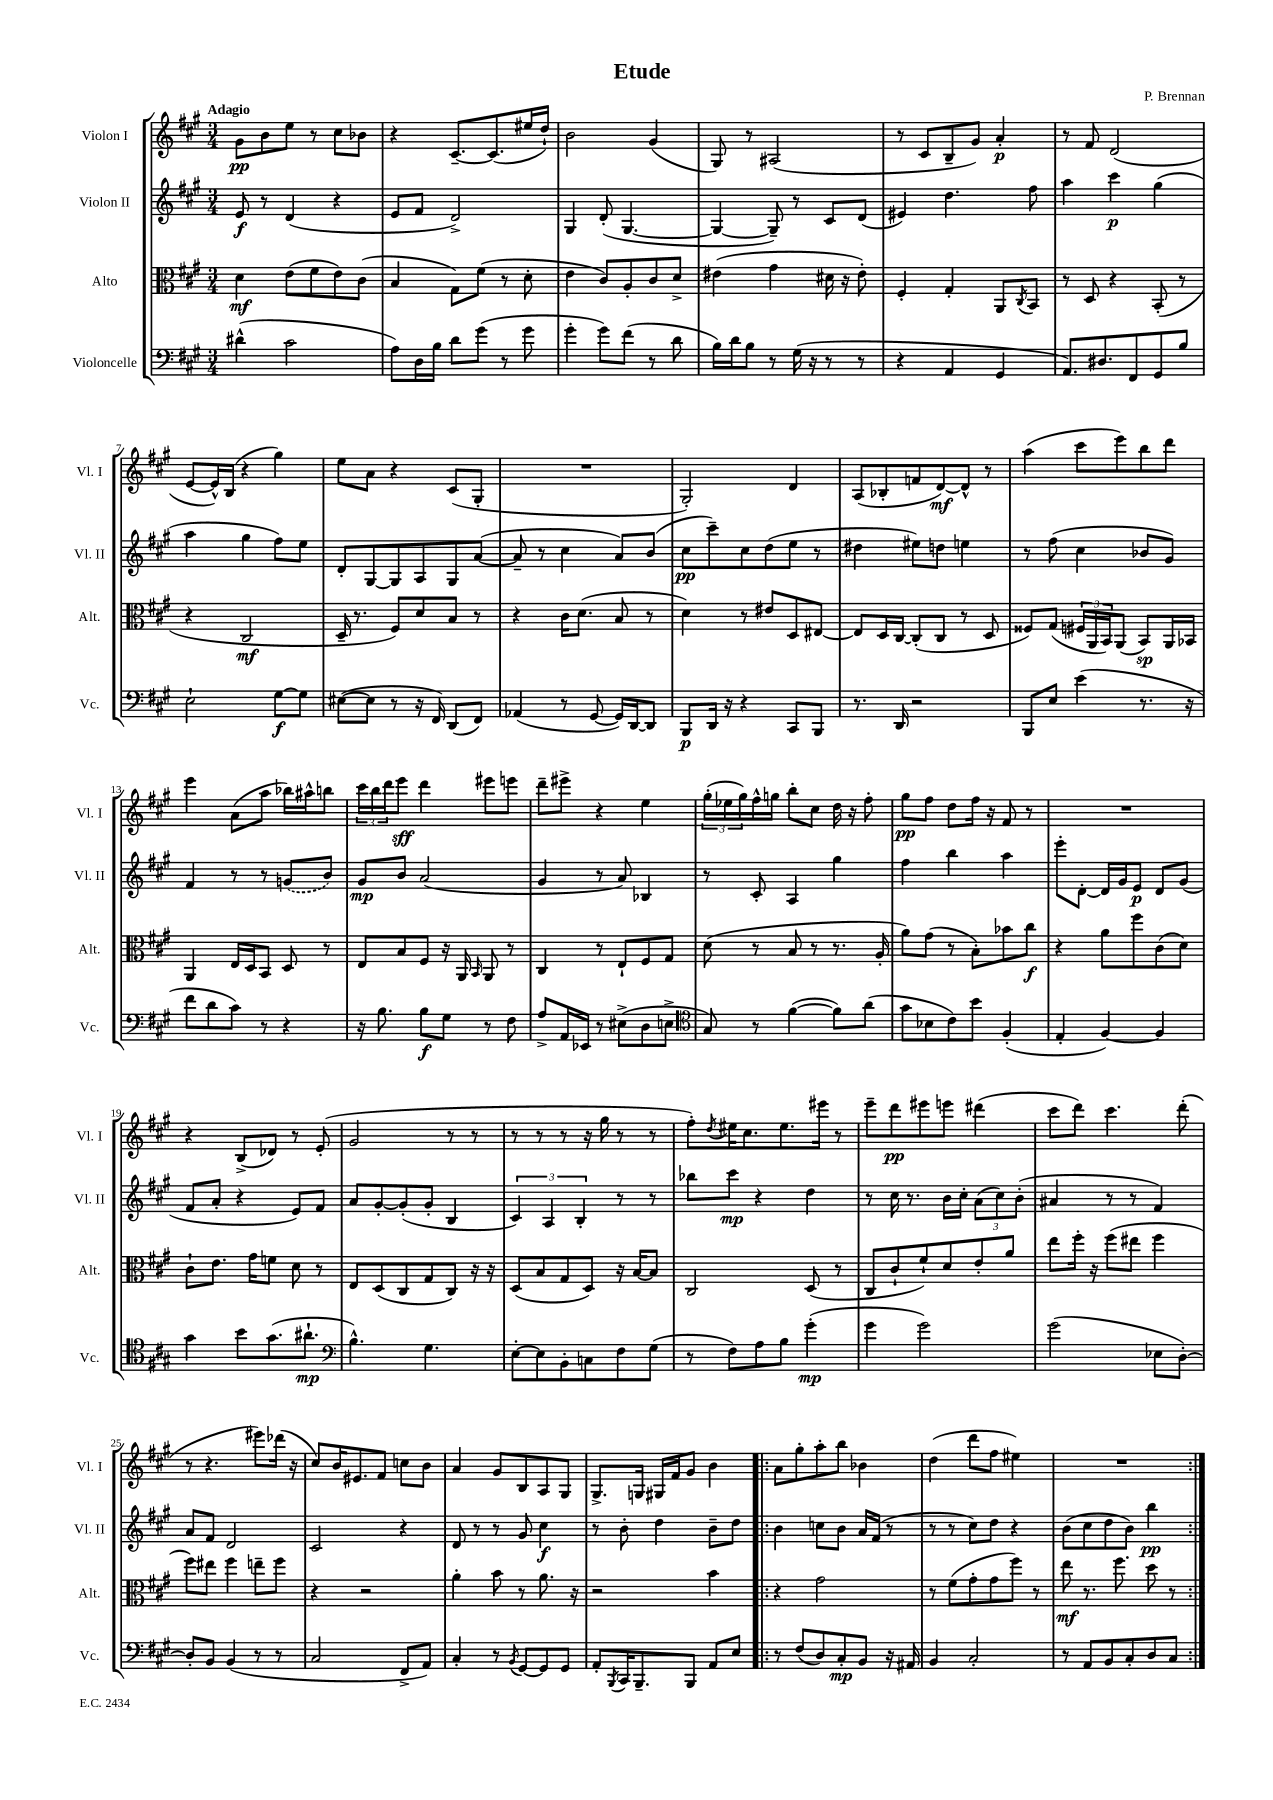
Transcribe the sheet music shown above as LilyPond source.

\header { title = "Etude" composer = "P. Brennan" }
<<
\new StaffGroup <<
\new Staff = "s0" \with { instrumentName = "Violon I" shortInstrumentName = "Vl. I" } {
    \clef treble \key a \major \numericTimeSignature \time 3/4 \tempo "Adagio"
    gis'8\pp b'8 e''8 r8 cis''8 bes'8 |
    r4 cis'8.~-- cis'8.( eis''16 d''16-!) |
    b'2 gis'4( |
    gis8) r8 ais2( |
    r8 cis'8 b8-- gis'8) a'4-.\p |
    r8 fis'8 d'2( |
    e'8~ e'16-^) b16( r4 gis''4) |
    e''8 a'8 r4 cis'8( gis8-. |
    R2. |
    gis2-.) d'4 |
    a8( bes8-. f'8 d'8~\mf) d'8-^ r8 |
    a''4( cis'''8 e'''8) b''8 d'''8 |
    e'''4 a'8( a''8 bes''16) ais''16-^ b''8 |
    \tuplet 3/2 { cis'''16 b''16 d'''16 } e'''8\sff d'''4 eis'''8 e'''8 |
    d'''8-- eis'''8-> r4 e''4 |
    \tuplet 3/2 { gis''16-.( ees''16 gis''16) } fis''16-^ g''16 b''8-. cis''8 d''16 r16 fis''8-. |
    gis''8\pp fis''8 d''8 fis''16 r16 fis'8 r8 |
    R2. |
    r4 b8->( des'8) r8 e'8-.( |
    gis'2 r8 r8 |
    r8 r8 r8 r16 gis''16 r8 r8 |
    fis''8-.) \acciaccatura { d''8 } eis''16 cis''8. eis''8. eis'''16 r8 |
    e'''8-- d'''8\pp eis'''8 e'''8 dis'''4( |
    cis'''8 d'''8) cis'''4. d'''8-.( |
    r8 r4. eis'''8) des'''16( r16 |
    cis''8) b'16 eis'8. fis'8 c''8 b'8 |
    a'4 gis'8 b8 a8 gis8 |
    gis8.-> g16 gis16 fis'16 gis'8 b'4 |
    \repeat volta 2 { a'8 gis''8-. a''8-. b''8 bes'4 |
    d''4( d'''8 fis''8 eis''4) |
    R2. | }
}
\new Staff = "s1" \with { instrumentName = "Violon II" shortInstrumentName = "Vl. II" } {
    \clef treble \key a \major \numericTimeSignature \time 3/4
    e'8\f r8 d'4( r4 |
    e'8 fis'8 d'2->) |
    gis4 d'8-.( gis4.~ |
    gis4~ gis8--) r8 cis'8 d'8( |
    eis'4) d''4. fis''8 |
    a''4 cis'''4\p gis''4( |
    a''4 gis''4 fis''8) e''8 |
    d'8-. gis8~ gis8 a8 gis8 a'8~( |
    a'8-- r8 cis''4 a'8) b'8( |
    cis''8\pp cis'''8--) cis''8 d''8( e''8 r8 |
    dis''4 eis''8) d''8 e''4 |
    r8 fis''8( cis''4 bes'8 gis'8) |
    fis'4 r8 r8 \once \slurDashed g'8( b'8) |
    gis'8\mp b'8 a'2( |
    gis'4 r8 a'8) bes4 |
    r8 cis'8-. a4 gis''4 |
    fis''4 b''4 a''4 |
    e'''8-. d'8~-. d'16 gis'16 e'8\p d'8 gis'8( |
    fis'8 a'8-. r4 e'8) fis'8 |
    a'8 gis'8~-. gis'8-.( gis'8-. b4 |
    \tuplet 3/2 { cis'4) a4 b4-. } r8 r8 |
    bes''8 cis'''8\mp r4 d''4 |
    r8 cis''16 r8. b'16 cis''16-. \tuplet 3/2 { a'8( cis''8) b'8-.( } |
    ais'4 r8 r8 fis'4) |
    a'8 fis'8 d'2 |
    cis'2 r4 |
    d'8 r8 r8 gis'8 cis''4\f |
    r8 b'8-. d''4 b'8-- d''8 |
    \repeat volta 2 { b'4 c''8 b'8 a'16 fis'16( r8 |
    r8 r8 cis''8) d''8 r4 |
    b'8( cis''8 d''8 b'8) b''4\pp | }
}
\new Staff = "s2" \with { instrumentName = "Alto" shortInstrumentName = "Alt." } {
    \clef alto \key a \major \numericTimeSignature \time 3/4
    d'4\mf e'8( fis'8 e'8) cis'8( |
    b4 gis8) fis'8( r8 d'8-. |
    e'4 cis'8) a8-. cis'8 d'8-> |
    eis'4( gis'4 dis'16 r16 eis'8-.) |
    fis4-. gis4-. a,8 \acciaccatura { cis8 } b,8 |
    r8 d8 r4 b,8-.( r8 |
    r4 cis2\mf |
    d16-- r8. fis8) d'8 b8 r8 |
    r4 cis'16 d'8.( b8 r8 |
    d'4) r8 eis'8 d8 eis8~ |
    eis8 d16 cis16~ cis8-.( cis8 r8 d8 |
    fisis8) gis8( \tuplet 3/2 { fis16 a,16 b,16) } a,8( b,8\sp) a,16 bes,16 |
    a,4 e16 d16 b,8 d8 r8 |
    e8 b8 fis8 r16 a,16 \grace { b,16 } a,8 r8 |
    cis4 r8 e8-! fis8 gis8 |
    d'8( r8 b8 r8 r8. a16-. |
    a'8) gis'8( r8 b8-.) bes'8 cis''8\f |
    r4 a'8 fis''8 cis'8( d'8) |
    cis'8-! e'8. gis'16 f'8 d'8 r8 |
    e8 d8( cis8 gis8 cis8) r16 r16 |
    d8( b8 gis8 d8) r16 b16~ b8 |
    cis2 d8( r8 |
    cis8 cis'8-! fis'8-!) d'8 e'8-. a'8 |
    e''8 fis''16-. r16 fis''8( eis''8 fis''4 |
    fis''8) eis''8 fis''4 e''8-- fis''8 |
    r4 r2 |
    a'4-. b'8 r8 a'8. r16 |
    r2 b'4 |
    \repeat volta 2 { r4 gis'2 |
    r8 fis'8( gis'8-. gis'8 fis''8) r8 |
    e''8\mf r8. fis''8. d''8 r8 | }
}
\new Staff = "s3" \with { instrumentName = "Violoncelle" shortInstrumentName = "Vc." } {
    \clef bass \key a \major \numericTimeSignature \time 3/4
    dis'4-^( cis'2 |
    a8) d16 b16 d'8 gis'8( r8 gis'8 |
    gis'4-. gis'8) fis'8( r8 d'8 |
    b16) d'16 b8 r8 gis16( r16 r8 r8 |
    r4 a,4 gis,4 |
    a,8.) dis8. fis,8 gis,8 b8 |
    e2-! gis8~\f gis8 |
    eis8~( eis8 r8 r16 fis,16) d,8( fis,8) |
    aes,4( r8 gis,8~ gis,16) d,16~ d,8 |
    b,,8\p d,16 r16 r4 cis,8 b,,8 |
    r8. d,16 r2 |
    b,,8 e8 e'4( r8. r16 |
    fis'8 d'8 cis'8) r8 r4 |
    r16 b8. b8\f gis8 r8 fis8 |
    a8-> a,16 ees,16 r8 eis8->( d8 e8-> |
    \clef tenor gis8) r8 fis'4~( fis'8) a'8( |
    gis'8 bes8 cis'8) b'8 fis4-.( |
    e4-. fis4~) fis4 |
    gis'4 b'8 gis'8.( ais'8.-!\mp |
    \clef bass b4.-^) gis4. |
    e8~-. e8 b,8-. c8 fis8 gis8( |
    r8 fis8) a8 b8 gis'4-.\mp( |
    gis'4 gis'2) |
    gis'2( ees8 d8~-.) |
    d8-. b,8 b,4( r8 r8 |
    cis2 fis,8-> a,8) |
    cis4-. r8 \acciaccatura { b,8 } gis,8~ gis,8 gis,8 |
    a,8-. \acciaccatura { b,,8 } cis,16 b,,8.-- b,,8 a,8 e8 |
    \repeat volta 2 { r8 fis8( d8) cis8-.\mp b,8 r16 ais,16 |
    b,4 cis2-. |
    r8 a,8 b,8 cis8-. d8 cis8 | }
}
>>
>>
